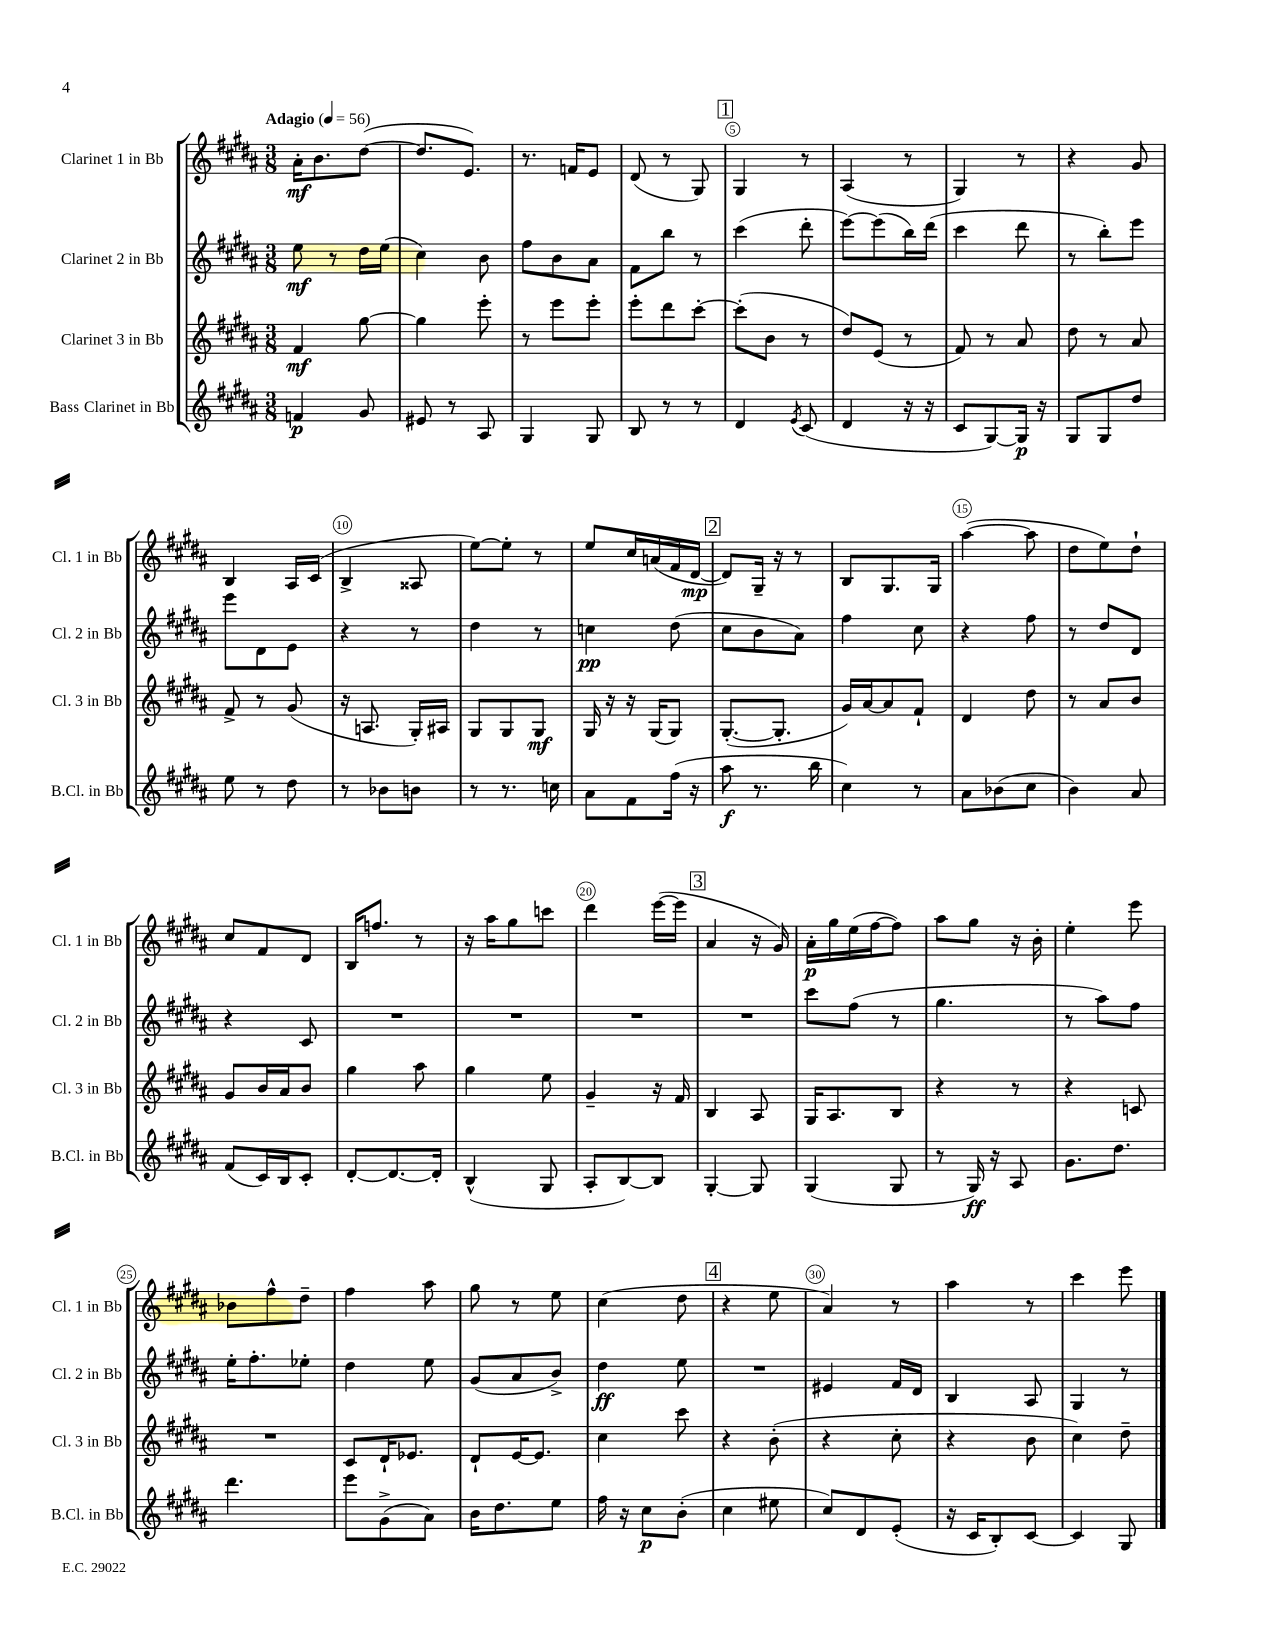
<<
\new StaffGroup <<
\new Staff = "s0" \with { instrumentName = "Clarinet 1 in Bb" shortInstrumentName = "Cl. 1 in Bb" } {
    \clef treble \key b \major \numericTimeSignature \time 3/8 \tempo "Adagio" 4 = 56
    ais'16-.\mf b'8. dis''8~( |
    dis''8. e'8.) |
    r8. f'16 e'8 |
    dis'8( r8 gis8) |
    \mark \markup { \box "1" } gis4 r8 |
    ais4( r8 |
    gis4) r8 |
    r4 gis'8 |
    b4 ais16 cis'16( |
    b4-> aisis8 |
    e''8~) e''8-. r8 |
    e''8 cis''16 a'16( fis'16 dis'16~\mp |
    \mark \markup { \box "2" } dis'8) gis16-- r16 r8 |
    b8 gis8. gis16 |
    ais''4~( ais''8 |
    dis''8 e''8) dis''8-! |
    cis''8 fis'8 dis'8 |
    b16 f''8. r8 |
    r16 ais''16 gis''8 c'''8 |
    dis'''4 e'''16~( e'''16 |
    \mark \markup { \box "3" } ais'4 r16 gis'16) |
    ais'16-.\p gis''16 e''16( fis''16~ fis''8) |
    ais''8 gis''8 r16 b'16-. |
    e''4-. e'''8 |
    bes'8 fis''8-^ dis''8-- |
    fis''4 ais''8 |
    gis''8 r8 e''8 |
    cis''4( dis''8 |
    \mark \markup { \box "4" } r4 e''8 |
    ais'4) r8 |
    ais''4 r8 |
    cis'''4 e'''8 \bar "|." |
}
\new Staff = "s1" \with { instrumentName = "Clarinet 2 in Bb" shortInstrumentName = "Cl. 2 in Bb" } {
    \clef treble \key b \major \numericTimeSignature \time 3/8
    e''8\mf r8 dis''16 e''16( |
    cis''4) b'8 |
    fis''8 b'8 ais'8 |
    fis'8 b''8 r8 |
    \mark \markup { \box "1" } cis'''4( dis'''8-. |
    e'''8~) e'''8( b''16) dis'''16( |
    cis'''4 dis'''8 |
    r8 b''8-.) e'''8 |
    e'''8 dis'8 e'8 |
    r4 r8 |
    dis''4 r8 |
    c''4\pp dis''8( |
    \mark \markup { \box "2" } cis''8 b'8 ais'8) |
    fis''4 cis''8 |
    r4 fis''8 |
    r8 dis''8 dis'8 |
    r4 cis'8 |
    R4. |
    R4. |
    R4. |
    \mark \markup { \box "3" } R4. |
    cis'''8 fis''8( r8 |
    gis''4. |
    r8 ais''8) fis''8 |
    e''16-. fis''8.-. ees''8-. |
    dis''4 e''8 |
    gis'8( ais'8 b'8->) |
    dis''4\ff e''8 |
    \mark \markup { \box "4" } R4. |
    eis'4 fis'16 dis'16 |
    b4 ais8 |
    gis4 r8 \bar "|." |
}
\new Staff = "s2" \with { instrumentName = "Clarinet 3 in Bb" shortInstrumentName = "Cl. 3 in Bb" } {
    \clef treble \key b \major \numericTimeSignature \time 3/8
    fis'4\mf gis''8~ |
    gis''4 e'''8-. |
    r8 e'''8 e'''8-. |
    e'''8-. dis'''8 cis'''8~-. |
    \mark \markup { \box "1" } cis'''8-.( b'8 r8 |
    dis''8) e'8( r8 |
    fis'8) r8 ais'8 |
    dis''8 r8 ais'8 |
    fis'8-> r8 gis'8( |
    r16 a8. gis16-.) ais16 |
    gis8 gis8 gis8\mf |
    gis16 r16 r16 gis16( gis8) |
    \mark \markup { \box "2" } gis8.~-.( gis8.-. |
    gis'16) ais'16~ ais'8 fis'8-! |
    dis'4 dis''8 |
    r8 ais'8 b'8 |
    gis'8 b'16 ais'16 b'8 |
    gis''4 ais''8 |
    gis''4 e''8 |
    gis'4-- r16 fis'16 |
    \mark \markup { \box "3" } b4 ais8 |
    gis16 ais8. b8 |
    r4 r8 |
    r4 c'8 |
    R4. |
    cis'8 dis'16-! ees'8. |
    dis'8-! e'16~ e'8. |
    cis''4 cis'''8 |
    \mark \markup { \box "4" } r4 b'8-.( |
    r4 cis''8-. |
    r4 b'8 |
    cis''4) dis''8-- \bar "|." |
}
\new Staff = "s3" \with { instrumentName = "Bass Clarinet in Bb" shortInstrumentName = "B.Cl. in Bb" } {
    \clef treble \key b \major \numericTimeSignature \time 3/8
    f'4\p gis'8 |
    eis'8 r8 ais8 |
    gis4 gis8 |
    b8 r8 r8 |
    \mark \markup { \box "1" } dis'4 \acciaccatura { e'8 } cis'8( |
    dis'4 r16 r16 |
    cis'8 gis8~) gis16\p r16 |
    gis8 gis8 dis''8 |
    e''8 r8 dis''8 |
    r8 bes'8 b'8 |
    r8 r8. c''16 |
    ais'8 fis'8 fis''16( r16 |
    \mark \markup { \box "2" } ais''8\f r8. b''16 |
    cis''4) r8 |
    ais'8 bes'8( cis''8 |
    b'4) ais'8 |
    fis'8( cis'16) b16 cis'8-. |
    dis'8~-. dis'8.~ dis'16-. |
    b4-^( gis8 |
    ais8-. b8~) b8 |
    \mark \markup { \box "3" } gis4~-. gis8 |
    gis4( gis8 |
    r8 gis16\ff) r16 ais8 |
    gis'8. dis''8. |
    dis'''4. |
    e'''8 gis'8->( ais'8) |
    b'16 dis''8. e''8 |
    fis''16 r16 cis''8\p b'8-.( |
    \mark \markup { \box "4" } cis''4 eis''8 |
    cis''8) dis'8 e'8-.( |
    r16 cis'16 b8-.) cis'8~ |
    cis'4 gis8 \bar "|." |
}
>>
>>
\layout { \context { \Score \override BarNumber.break-visibility = ##(#f #t #t) barNumberVisibility = #(every-nth-bar-number-visible 5) \override BarNumber.stencil = #(make-stencil-circler 0.1 0.3 ly:text-interface::print) } }
